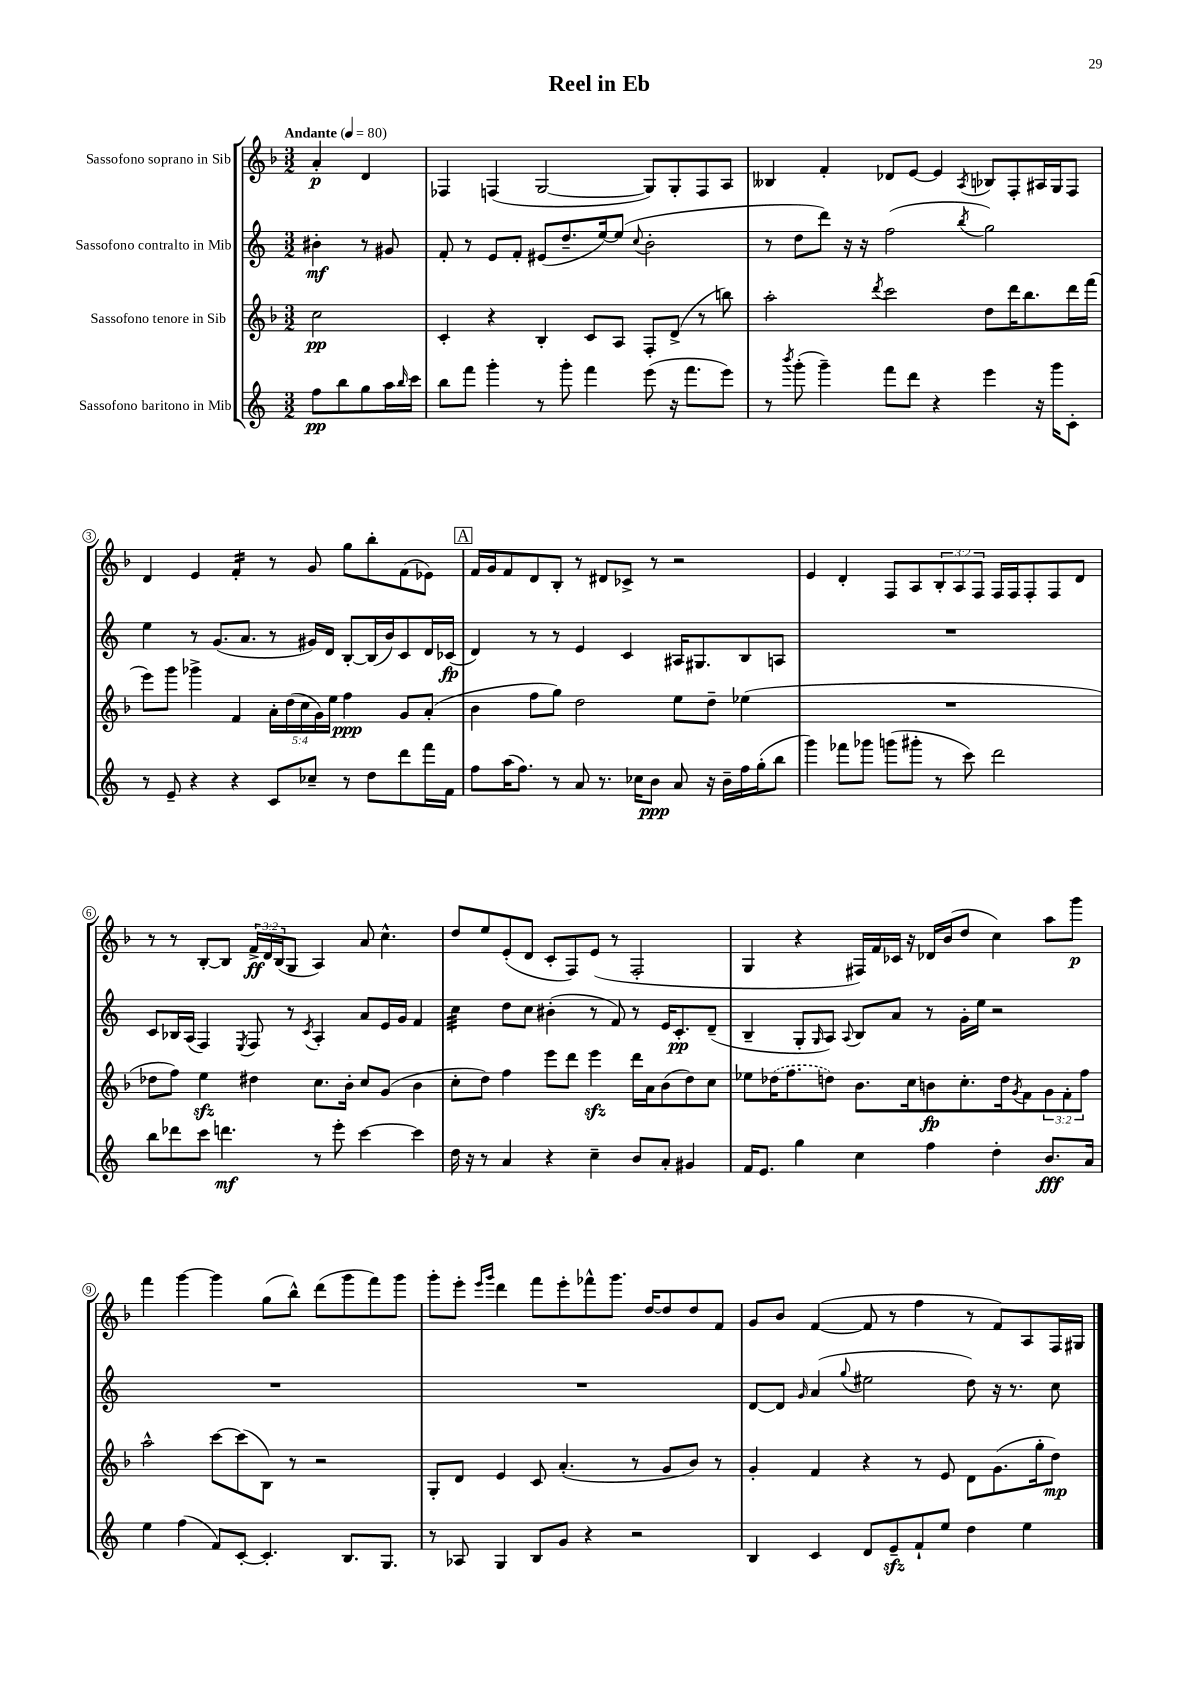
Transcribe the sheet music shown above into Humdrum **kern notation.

**kern	**kern	**kern	**kern
*staff4	*staff3	*staff2	*staff1
*clefG2	*clefG2	*clefG2	*clefG2
*k[]	*k[b-]	*k[]	*k[b-]
*M3/2	*M3/2	*M3/2	*M3/2
*MM80	*MM80	*MM80	*MM80
8ff\L	2cc\	4b#'\	4a'/
8bb\	.	.	.
8gg\	.	8r	4d/
16aa\L	.	8g#/	.
16qqbb/	.	.	.
16ccc\JJ	.	.	.
=	=	=	=
8bb\L	4c'/	8f'/	4F-/
8fff\J	.	8r	.
4ggg'\	4r	8e/L	(4F/
.	.	8f'/J	.
8r	4B-'/	(8e#/L	[2G/
8ggg'\	.	8.dd~/	.
4fff\	8c/L	.	.
.	.	[16ee/k)	.
.	8A/J	(8ee/]J	.
.	.	8qqcc/	.
(8eee\	8F'/L	2b'\	8G/]L)
16r	(8d^/J	.	8G'/
8.fff\L	.	.	.
.	8r	.	8F/
8eee\J)	8bb\)	.	8A/J
=	=	=	=
8r	2aa'\	8r	4B--/
8qbbb/	.	.	.
(8ggg'\	.	8dd\L	.
4ggg~\)	.	8ddd\J)	4f'/
.	.	16r	.
.	.	16r	.
.	8qddd/	.	.
8fff\L	2ccc\	(2ff\	8d-/L
8ddd\J	.	.	[8e/J
4r	.	.	4e/]
.	.	8qbb/	8qA/
4eee\	8dd\L	2gg\)	8B-/L
.	16ddd\K	.	8F'/
.	8.bb-\	.	.
16r	.	.	16A#/L
16ggg\LK	.	.	16G/J
8c'\J	16ddd\L	.	8F/J
.	(16fff\JJ	.	.
=	=	=	=
8r	8eee\L)	4ee\	4d/
8e~/	8ggg\J	.	.
4r	4ggg-^\	8r	4e/
.	.	(8.g/L	.
4r	4f/	.	4f'/
.	.	8.a/J	.
8c/L	20a'\LL	8r	8r
.	(20dd\	.	.
.	20cc\	.	.
8cc-~/J	.	16g#/LL)	8g/
.	20g\)	.	.
.	.	16d/JJ	.
.	20ee\JJ	.	.
8r	4ff\	[8B'/L	8gg\L
8dd\L	.	(16B/]L	8bb-'\
.	.	16b/J)	.
8ddd\	8g/L	8c/	(8f\
16fff\L	(8a'/J	16d/L	8e-\J)
16f\JJ	.	(16c-/JJ	.
=	=	=	=
8ff\L	4b-\	4d/)	16f/LL
.	.	.	16g/J
(16aa\K	.	.	8f/
8.ff\J)	.	.	.
.	8ff\L	8r	8d/
8r	8gg\J)	8r	8B-'/J
8a/	2dd\	4e/	8r
8.r	.	.	8d#/L
.	.	4c/	8c-^/J
16cc-\LK	.	.	.
8b\J	.	.	8r
8a/	8ee\L	16A#/LK	2r
.	.	8.G#/	.
16r	8dd~\J	.	.
16b~\LL	.	.	.
16ff\	(4ee-\	8B/	.
(16gg'\J	.	.	.
8bb\J	.	8A/J	.
=	=	=	=
4ggg\)	1.r	1.r	4e/
8fff-\L	.	.	4d'/
8ggg-\J	.	.	.
(8ggg\L	.	.	8F/L
8ggg#'\J	.	.	8A/
8r	.	.	12B-'/
.	.	.	12A/
8ccc\)	.	.	.
.	.	.	12F/J
2ddd\	.	.	16F/LL
.	.	.	16F/J
.	.	.	8F'/
.	.	.	8F/
.	.	.	8d/J
=	=	=	=
8bb\L	8dd-\L	8c/L	8r
8ddd-\	8ff\J)	16B-/L	8r
.	.	(16A/JJ	.
8ccc\J	4ee\	4F/)	[8B-'/L
4.ddd\	.	.	8B-/]J
.	.	8qE/	.
.	4dd#\	8F/	24f^/LL
.	.	.	24d/
.	.	.	(24B-/J
.	.	8r	8G/J
.	.	8qc/	.
8r	8.cc\L	4A'/	4A/)
8eee'\	.	.	.
.	16b-'\Jk	.	.
[4ccc\	8cc/L	8a/L	8a/
.	(8g/J	16e/L	4.cc^^\
.	.	16g/JJ	.
4ccc\]	4b-\	4f/	.
=	=	=	=
16dd\	8cc'\L	4cc\	8dd/L
16r	.	.	.
8r	8dd\J)	.	8ee/
4a/	4ff\	8dd\L	(8e'/
.	.	8cc\J	8d/J
4r	8eee\L	(4b#'\	8c'/L
.	8ddd\J	.	8F/)
4cc~\	4eee\	8r	(8e/J
.	.	8f/)	8r
8b/L	16ddd\LL	8r	2F'/
.	16a\J	.	.
8a'/J	(8b-\	16e/LK	.
.	.	8.c'/	.
4g#/	8dd\)	.	.
.	8cc\J	(8d~/J	.
=	=	=	=
16f/LK	8ee-\L	4B~/	4G/
8.e/J	.	.	.
.	(16dd-\K	.	.
.	8.ff\	.	.
4gg\	.	8G'/L	4r
.	.	16qqG/	.
.	8dd\J)	8A/J)	.
.	.	8qqA/	.
4cc\	8.b-\L	8B/L	16F#/LL)
.	.	.	16f/
.	.	8a/J	16c-/JJ
.	16cc\k	.	16r
4ff\	8b\	8r	16d-/LL
.	.	.	(16b-/J
.	8.cc'\	16g'\LL	8dd/J
.	.	16ee\JJ	.
4dd'\	.	2r	4cc\)
.	16dd\k	.	.
.	8qg/	.	.
.	8f\	.	.
8.b/L	12g\	.	8aa\L
.	12f'\	.	.
.	.	.	8ggg\J
.	12ff\J	.	.
16a/Jk	.	.	.
=	=	=	=
4ee\	2aa^^\	1.r	4fff\
(4ff\	.	.	[4ggg\
8f/L)	[8ccc\L	.	4ggg\]
[8c'/J	(8ccc\]	.	.
4.c'/]	8B-\J)	.	(8gg\L
.	8r	.	8bb-^^\J)
.	2r	.	(8ddd\L
8.B/L	.	.	8ggg\
.	.	.	8fff\)
8.G/J	.	.	.
.	.	.	8ggg\J
=	=	=	=
8r	8G'/L	1.r	8ggg'\L
8A-/	8d/J	.	8eee'\J
.	.	.	16qqeee/LL
.	.	.	16qqggg/JJ
4G/	4e/	.	4ddd\
8B/L	8c/	.	8fff\L
8g/J	(4.a'/	.	8eee'\
4r	.	.	8fff-^^\
.	.	.	8.ggg\J
2r	8r	.	.
.	.	.	[16dd/LK
.	8g/L	.	8dd/]
.	8b-/J)	.	8dd/
.	8r	.	8f/J
=	=	=	=
4B/	4g'/	[8d/L	8g/L
.	.	8d/]J	8b-/J
.	.	16qqg/	.
4c/	4f/	(4a/	([4f/
.	.	8qqgg/	.
8d/L	4r	2ee#\	8f/]
8e~/	.	.	8r
8f`/	8r	.	4ff\
8ee/J	8e/	.	.
4dd\	8d\L	8dd\)	8r
.	(8.g\	16r	8f/L)
.	.	8.r	.
4ee\	.	.	8A/
.	16gg'\k	.	.
.	8dd\J)	8cc\	16F/L
.	.	.	16G#/JJ
==	==	==	==
*-	*-	*-	*-
